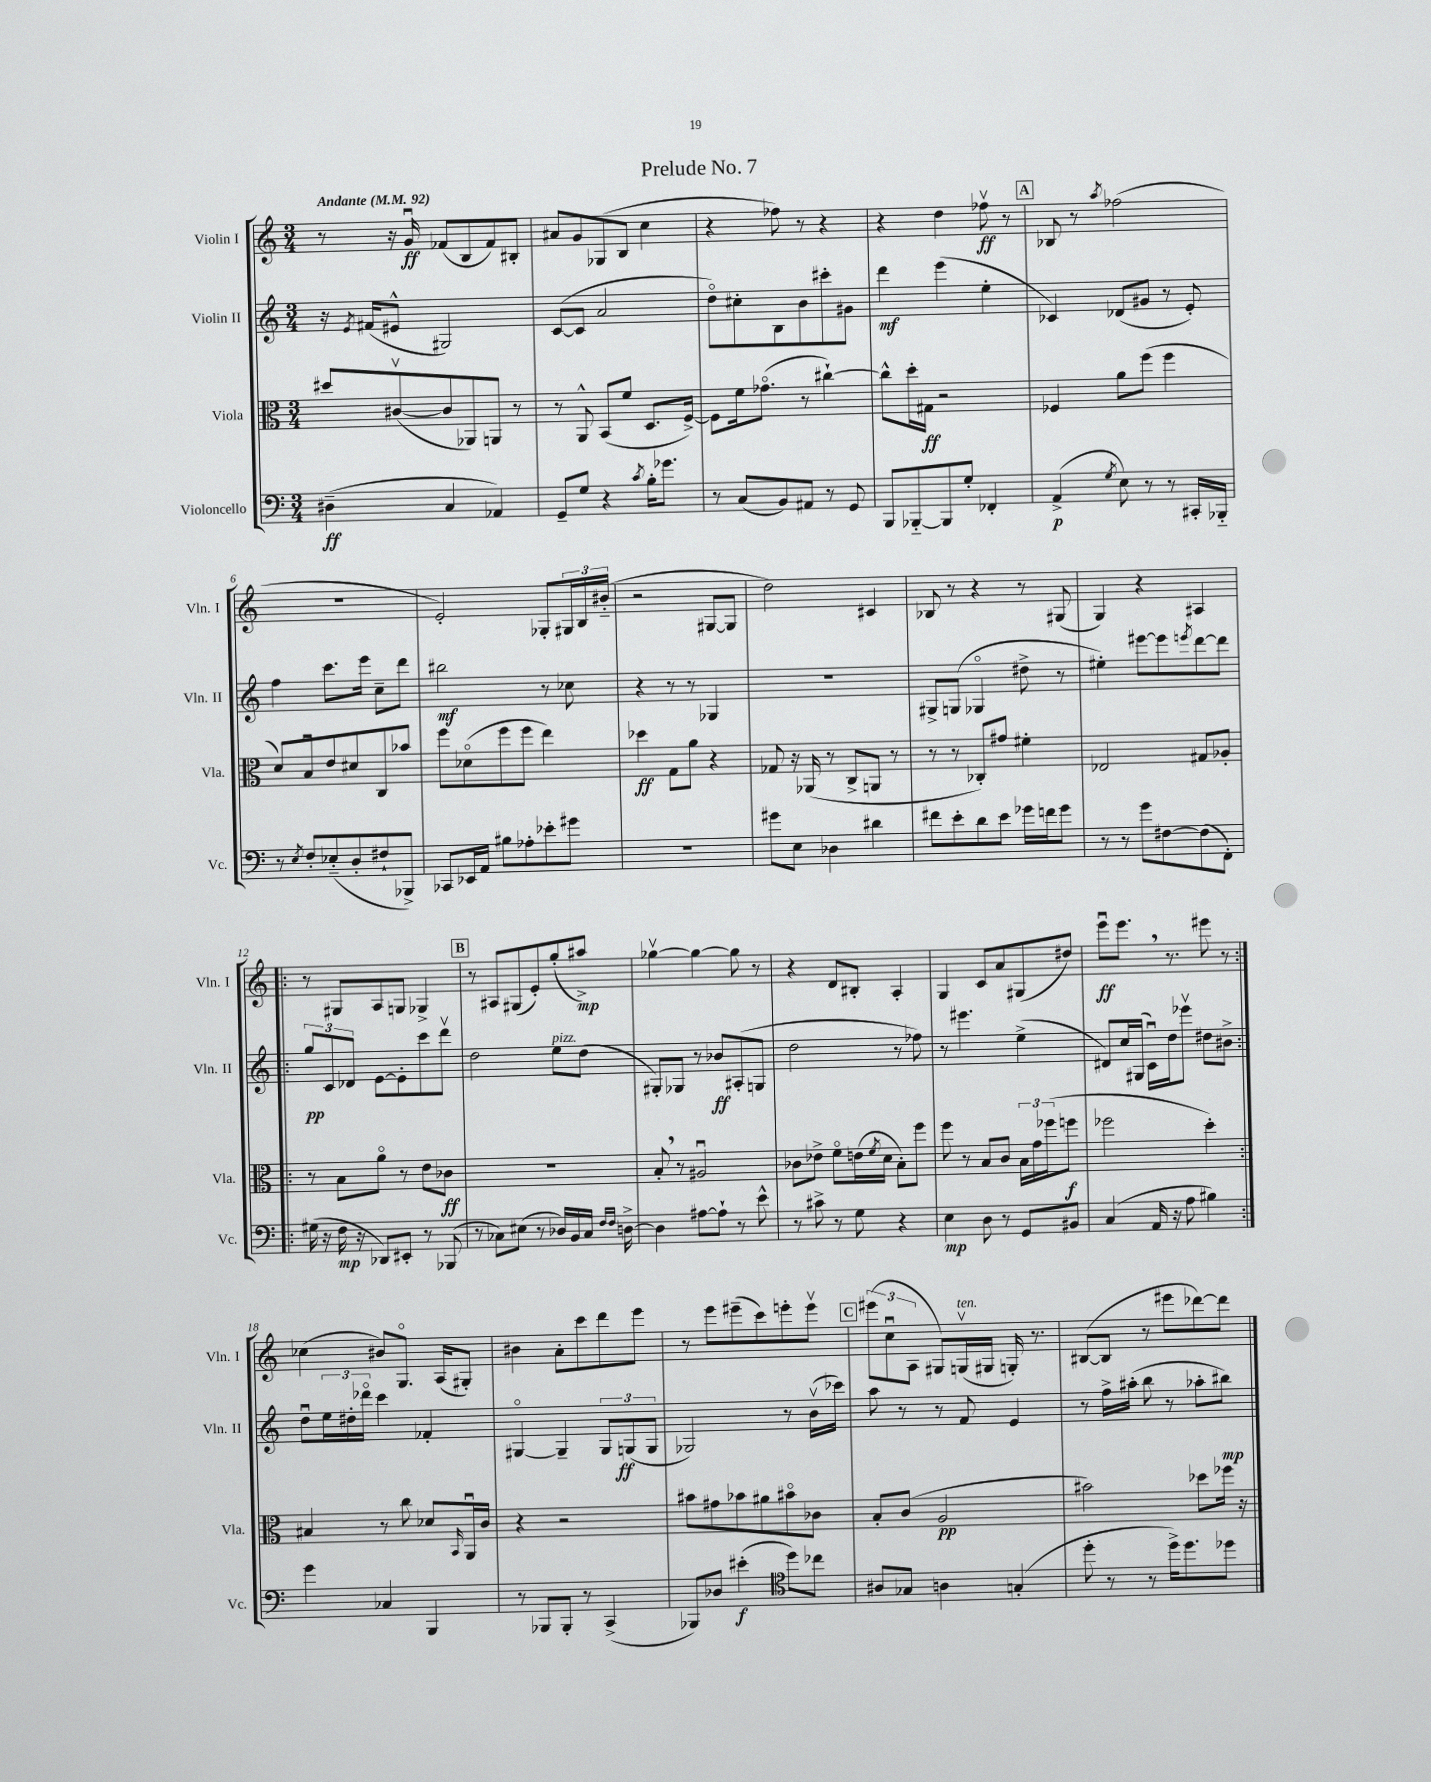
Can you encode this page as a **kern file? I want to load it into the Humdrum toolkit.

**kern	**kern	**kern	**kern
*staff4	*staff3	*staff2	*staff1
*clefF4	*clefC3	*clefG2	*clefG2
*k[]	*k[]	*k[]	*k[]
*M3/4	*M3/4	*M3/4	*M3/4
*MM92	*MM92	*MM92	*MM92
(4D#~	8dd#	16r	8r
.	.	8qe	.
.	.	(16f#	.
.	([8c#v	8e#^^	16r
.	.	.	16gu
4C	8c#]	2G#)	(8f-
.	8AA-)	.	8B
4AA-)	8AA	.	8f-)
.	8r	.	8B#'
=	=	=	=
8GG~	8r	([8c	8a#
8G	8AA^^	8c]	8g
4r	(8BB	2a	(8G-
.	8f	.	8B
8qc	.	.	.
16B'	8.D	.	4cc
8.g-	.	.	.
.	[16F^)	.	.
=	=	=	=
8r	8F]	8ddo)	4r
(8C	16f	8cc#'	.
.	(8.g-o	.	.
8BB)	.	8B	8ff-)
8AA#	8r	8b	8r
8r	[4cc#`)	8ccc#'	4r
8GG	.	8g#	.
=	=	=	=
8BBB	8cc#^^]	4ddd	4r
[8BBB-'~	16dd'	.	.
.	16G#	.	.
8BBB-]	2r	(4eee	4dd
8G'	.	.	.
4FF-'	.	4ee'	8ff-v
.	.	.	8r
=	=	=	=
(4AA^	4F-	4c-)	8B-
.	.	.	8r
8qG	.	.	8qaa
8E)	8a	(8d-	(2ff-
8r	(8ff	8g#	.
8r	4ff	8r	.
16CC#'	.	8e')	.
16BBB-'~	.	.	.
=	=	=	=
8r	8d)	4ff	2.r
8qE	.	.	.
8F'	8Bu	.	.
(8E-'~	8e	8.ccc	.
8D'	8d#	.	.
.	.	16eee	.
8F#`	8C	8cc~	.
8BBB-^)	8b-	8ddd	.
=	=	=	=
8CC-	8ff	2bb#	2e')
16EE-	(8d-o	.	.
16AA	.	.	.
8B#	8ff	.	.
8A-'	8ff	.	.
8e-'	4ee)	8r	8G-'
8g#	.	8cc-	24G#
.	.	.	24B
.	.	.	(24b#'~
=	=	=	=
2.r	4dd-	4r	2r
.	8G	8r	.
.	8a	8r	.
.	4r	4G-	[8G#
.	.	.	8G#]
=	=	=	=
8g#	8G-	2.r	2dd)
8E	16r	.	.
.	(16AA-	.	.
4D-	8r	.	.
.	8C^	.	.
4d#	8AA	.	4c#
.	8r	.	.
=	=	=	=
8f#	8r	8G#^	8B-
8e'	8r	(8G	8r
8d	8C-')	4G-o	4r
8e	8g#	.	.
16g-	4f#'	8dd#^	8r
16f	.	.	.
8g-	.	8r	(8G#
=	=	=	=
8r	2E-	4ee#')	4G)
8r	.	.	.
8g	.	[8eee#	4r
[8F#	.	8eee#]	.
.	.	8qeee	.
(8F#]	8G#	[8ddd	4A#
8FF')	8A-'	8ddd]	.
=!|:	=!|:	=!|:	=!|:
(16G#	8r	12gg	8r
16r	.	.	.
.	.	12c	.
16F	8B	.	8G#
.	.	12d-	.
16r	.	.	.
8DD-)	8ao	[8e	8A
8EE#'	8r	8e']	8G
8r	8e	8ccc	4G-^
(8BBB-	8c-	8dddv	.
=	=	=	=
8r	2.r	2dd	8r
8C-)	.	.	8A#
(8E#	.	.	(8G#
8r	.	.	8e')
16D-)	.	8ee	(8gg'
16BB	.	.	.
16C-	.	(8dd	8aa#^)
16qqF	.	.	.
16qqF	.	.	.
[16D^	.	.	.
=	=	=	=
4D]	8B'	8G#')	[4gg-v
.	8r	8G-	.
[8A#	2A#u	8r	4gg-_
8A#`]	.	8b-	.
8r	.	(8A#'	8gg-]
8e^^	.	8G	8r
=	=	=	=
8r	8c-	2dd	4r
8c#^	8e-^	.	.
8r	8fo	.	8d
8G	(16e	.	8B#'
.	8qf	.	.
.	16d	.	.
4r	8B')	8r	4A'
.	8ff	8ff-)	.
=	=	=	=
4E	8ff	8r	4G
.	8r	4.eee#	.
8D	8B	.	8c
8r	8c	.	8a
8GG	24B	(4ee^	(8G#
.	24g	.	.
.	(24ff-	.	.
8BB#	8ff	.	8dd#)
=	=	=	=
(4C	2ff-	8d#)	8eeeu
.	.	16cc	8.eee
.	.	(16G#	.
16AA	.	16cu)	.
16r	.	16dd	8.r
8A	.	8eee-v	.
4B#)	4dd')	8dd#	8eee#
.	.	8b#^	8r
=:|!	=:|!	=:|!	=:|!
4g	4B#	8ddu	(4cc-
.	.	24ee	.
.	.	24dd#'	.
.	.	24ddd-o	.
4C-	8r	4ccc	8b#)
.	8cc	.	8.Go
4BBB	8d-	4f-'	.
.	.	.	(16A
.	16qqBB	.	.
.	16AAu	.	8G#')
.	16c	.	.
=	=	=	=
8r	4r	[4G#o	4b#
8BBB-	.	.	.
8BBB-'	2r	4G#~]	8a'
8r	.	.	8ccc
(4CC^	.	12G#	8ddd
.	.	(12G	.
.	.	.	8eee
.	.	12G	.
=	=	=	=
8BBB-)	8b#	2G-)	8r
8D-	8g#	.	8eee
(4e#'	8b-	.	(8eee#~
.	8a#	.	8ccc)
*clefC4	*	*	*
8dd)	8b#o	8r	8eee'
8cc-	8c-	(16bv	8eeev
.	.	16ccc-)	.
=	=	=	=
8A#	8B'	8aa	(12eee#
.	.	.	12ccu
8G-	(8c	8r	.
.	.	.	12A
4A	2A	8r	8G#)
.	.	8f	(16Gv
.	.	.	16G#
(4G'	.	4e	16G')
.	.	.	8.r
=	=	=	=
8dd'	2b#)	8r	([8B#
8r	.	16ff^	8B#]
.	.	(16aa#'	.
8r	.	8bb	8r
16dd^)	.	8r	8eee#
8.dd	.	.	.
.	8dd-	8aa-'	[8ddd-)
8dd-	16ff-	8bb#)	8ddd-]
.	16r	.	.
==	==	==	==
*-	*-	*-	*-
